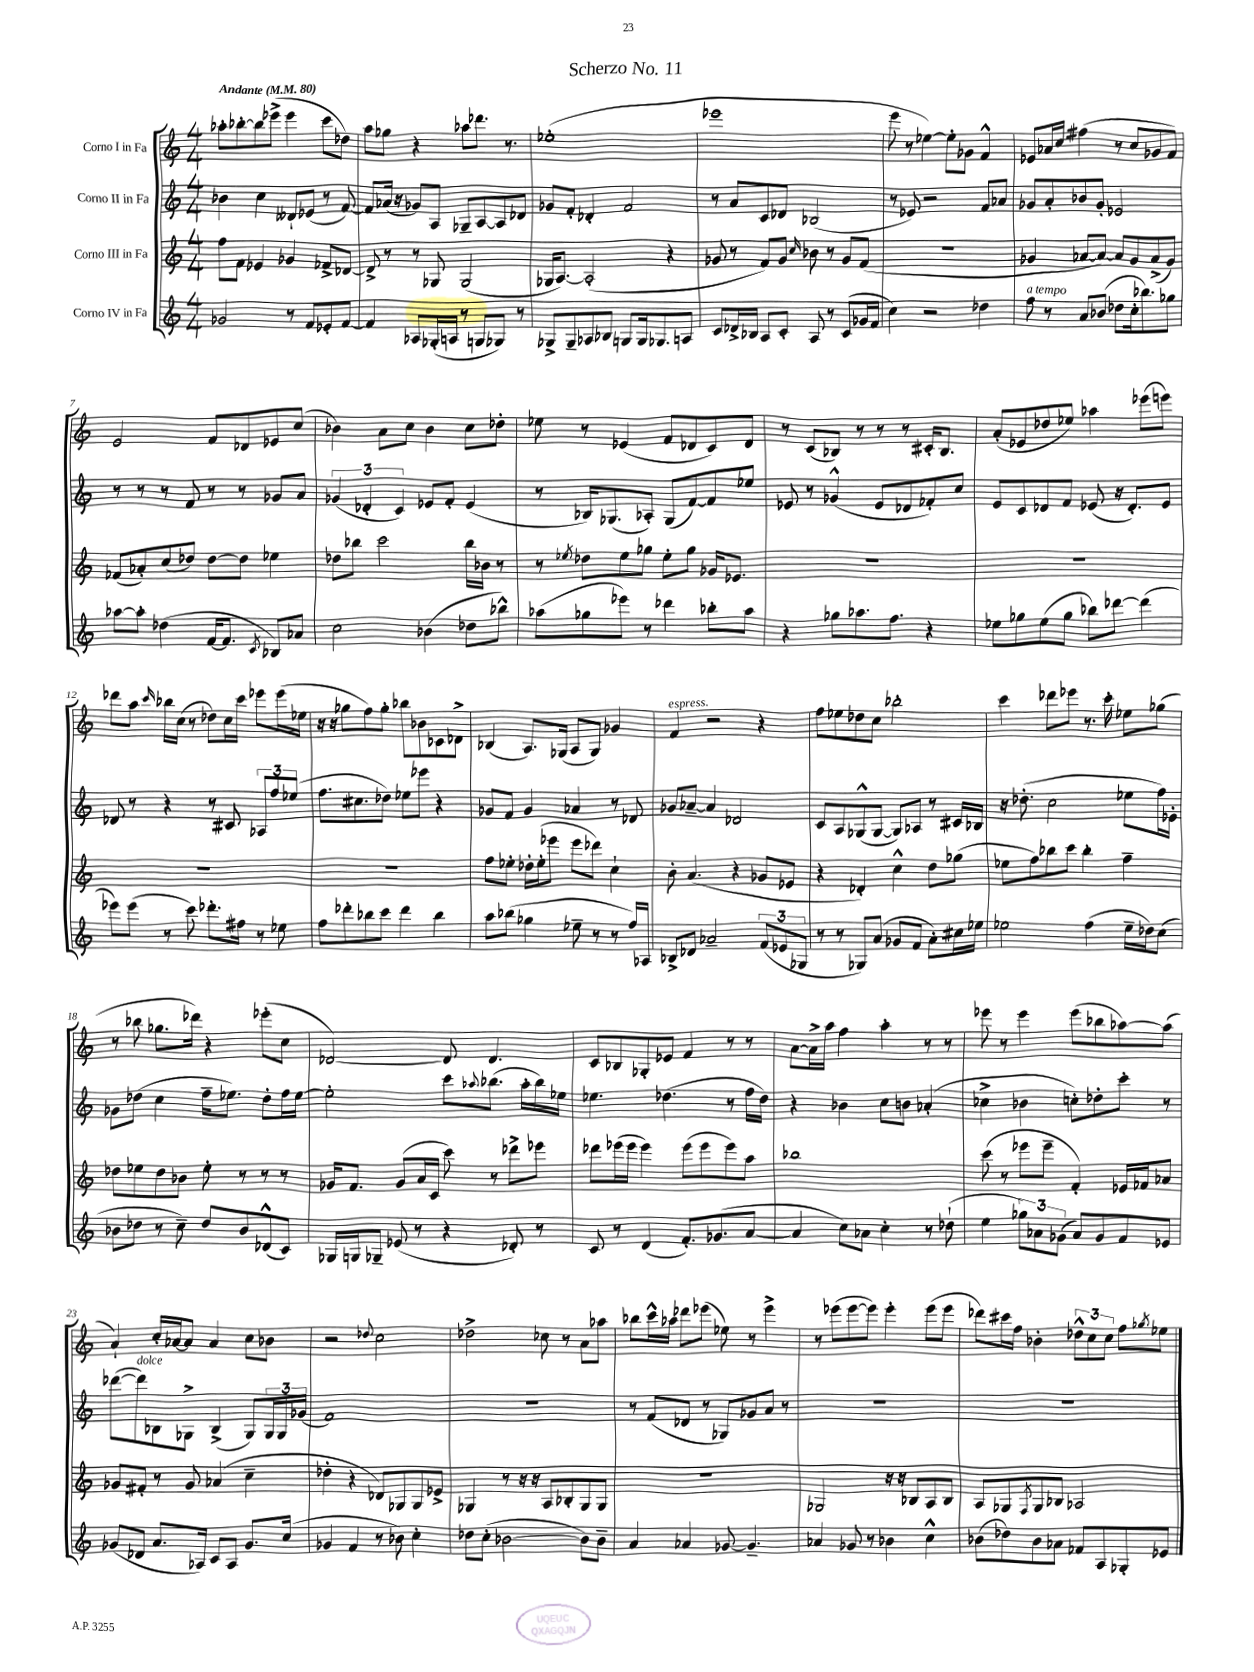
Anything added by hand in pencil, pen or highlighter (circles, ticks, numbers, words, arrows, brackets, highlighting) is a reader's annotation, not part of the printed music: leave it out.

**kern	**kern	**kern	**kern
*part4	*part3	*part2	*part1
*staff4	*staff3	*staff2	*staff1
*I"Corno IV in Fa	*I"Corno III in Fa	*I"Corno II in Fa	*I"Corno I in Fa
*clefG2	*clefG2	*clefG2	*clefG2
*k[]	*k[]	*k[]	*k[]
*M4/4	*M4/4	*M4/4	*M4/4
*MM80	*MM80	*MM80	*MM80
=1	=1	=1	=1
!	!	!	!LO:TX:a:B:t=Andante
2g-X/	8ff\L	4b-X\	8aa-X'\L
.	8f\J	.	[8bb-X'\
.	4e-X/	4cc\	8bb-\]
.	.	.	(8eee-X^\J
8r	4g-X/	8d--X`/L	4eee-\
8f/L	.	(8e-X/J	.
8e-X'/	8f-X^/L	8r	8ccc\L
[8f/J	[8d-X/J	[8f/)	8dd-X\J)
=2	=2	=2	=2
4f/]	8d-^/]	8f/L]	8aa\L
.	8r	(16a-X/Jk	8gg-X\J
.	.	16r	.
8A-X/L	8r	8g-X/L)	4r
(16G-X'/L	8G-X/	8A/J	.
16An/JJ	.	.	.
8r	(2G-/	8G-X~/L	8aa-X\L
8Gn/L	.	[8A/	8.ddd-X\J
8G-X/J)	.	8A/]	.
.	.	.	8.r
8r	.	8d-X/J	.
=3	=3	=3	=3
8G-X^/L	16G-X/KL	8g-X/L	(1ee-X'
.	[8.A/J)	.	.
8G-~/	.	8f'/J	.
8A-X/	(2A'/]	4d-X'/	.
8B-X/J	.	.	.
8Gn/L	.	2f/	.
16G/k	.	.	.
8.G-X/	.	.	.
.	4r	.	.
8An/J	.	.	.
=4	=4	=4	=4
8c/L	8g-X/	8r	1eee-X
16d-X^/L	8r	8a/L	.
16B-X/JJ	.	.	.
8A/L	8f/L)	8c/	.
8c'/J	8g-/J	8d-X/J	.
.	16qqcc/	.	.
8A/	8b-X\	(2B-X/	.
8r	8r	.	.
(8c/L	8g-/L	.	.
16g-X/L	(8f/J	.	.
16f/JJ	.	.	.
=5	=5	=5	=5
4cc\)	1r	8r	8eee\
.	.	8e-X/)	8r
2r	.	2r	[4ee-X\)
.	.	.	8ee-'\L]
.	.	.	8g-X\J
4dd-X\	.	8f/L	4f^^/
.	.	8a-X/J	.
=6	=6	=6	=6
!LO:TX:a:i:t=a tempo	!	!	!
8ff\	4g-X/	8g-X/L	8e-X/L
8r	.	8a'/	16a-X/L
.	.	.	16cc/JJ
8a/L	[8a-X/L	8b-X/	(4ff#X\
(8b-X/J	8a-/J_)	8g-'/J	.
8dd-X\L	8a-/L]	2e-X/	8r
16cc'\k	8g-/	.	8cc/L
8.bb-X\)	.	.	.
.	(8a-^/	.	8g-X/
8gg-X\J	8g-/J)	.	8f/J)
!!LO:LB:g=z
=7	=7	=7	=7
[8aa-X\L	(8f-X/L	8r	2e/
8aa-'\J]	8a-X'/)	8r	.
(4dd-X\	(8cc/	8r	.
.	8dd-X/J)	8f/	.
[16f/KL	[8dd-\L	8r	8f/L
8.f/J]	.	.	.
.	8dd-\J]	8r	8d-X/
8qc/	.	.	.
8B-X/L)	4ee-X\	8g-X/L	8e-X/
8a-X/J	.	8a/J	(8cc/J
=8	=8	=8	=8
2cc\	8dd-X\L	(6g-X/	4b-X\)
.	8bb-X\J	.	.
.	.	6d-X'/	.
.	2ccc\	.	8a\L
.	.	6c/)	.
.	.	.	8cc\J
(4b-X\	.	8e-X/L	4b-\
.	.	8f'/J	.
8dd-X\L	16bb-\LL	(4e-/	8cc\L
.	16b-X\JJ	.	.
8bb-X^^\J)	8r	.	8dd-X'\J
=9	=9	=9	=9
(8aa-X\L	8r	8r	8ee-X\
.	8qee-X/	.	.
8gg-X\	8dd-X\L	16B-X/KL)	8r
.	.	(8.G-X/	.
8eee-X\J)	8ee-\	.	(4e-X/
8r	8gg-X\J	8A-X'/J)	.
4ddd-X\	8ee-'\L	(8G-/L	8f/L
.	8gg-\J	[8f/)	8d-X/
8bb-X'\L	16g-X/KL	8f/]	8c/)
.	8.e-X/J	.	.
8aa-\J	.	8ee-X/J	8d-/J
=10	=10	=10	=10
4r	1r	8e-X/	8r
.	.	8r	(8c/L
8gg-X\L	.	(4g-X^^/	8B-X/J)
8.aa-X\	.	.	8r
.	.	8e-/L	8r
8.ff\J	.	.	.
.	.	8d-X/	8r
4r	.	8f-X'/)	16c#X'/KL
.	.	.	8.B-/J
.	.	8cc/J	.
=11	=11	=11	=11
8ee-X\L	1r	8e/L	(8a'/L
8gg-X\	.	8c/	8e-X/
(8ee-\	.	8d-X/	8dd-X/
8gg-\J	.	8f/J	8ee-X/J)
8bb-X\L)	.	(8e-X/	4aa-X\
[8ddd-X\J	.	16r	.
.	.	8.d-'/L)	.
(4ddd-\]	.	.	(8eee-X\L
.	.	8e-/J	8eeen\J)
!!LO:LB:g=z
=12	=12	=12	=12
8eee-X\L)	1r	8d-X/	8ddd-X\L
(8eee-\J	.	8r	8aa\J
.	.	.	16qqccc/
8r	.	4r	16bb-X\LL
.	.	.	(16cc\JJ
8ccc\)	.	.	8r
8.ddd-X'\L	.	8r	8dd-X\L)
.	.	8c#X/	16cc\L
16ff#X\Jk	.	.	16ccc\JJ
8r	.	12A-X/L	8eee-X\L
.	.	12ff/	.
8ee-X\	.	.	(16eee-\L
.	.	(12ee-X/J	.
.	.	.	16ee-X\JJ
=13	=13	=13	=13
8ff\L	1r	8.ff\L	16r
.	.	.	16r
8ddd-X'\	.	.	8gg-X\L
.	.	8.cc#X\	.
8bb-X\	.	.	8ff\)
8ccc\J	.	8dd-X\J)	8gg-'\J
4ddd-\	.	8ee-X\L	8bb-X\L
.	.	8eee-X\J	8b-X\
4bb-\	.	4r	8c-X\
.	.	.	8d-X^\J
=14	=14	=14	=14
8aa\L	8ff\L	8g-X/L	(4B-X/
(8bb-X\J	8ee-X'\J	8f/J	.
4gg-X\	16dd-X'\LL	4g-/	8.A/L)
.	(16ee-'\J	.	.
.	8eee-X\J	.	.
.	.	.	(16G-X/Jk
8ee-X~\	8eee-\L	4a-X/	8A/L
8r	8ddd-X\J)	.	8G-/J)
8r	4cc`\	8r	4g-X/
16ff/LL)	.	8d-X/	.
16A-X/JJ	.	.	.
=15	=15	=15	=15
!	!	!	!LO:TX:a:i:t=espress.
8B-X^/L	8b'\	8g-X/L	4f/
8d-X/J	(4.a/	[8a-X~/J	.
2a-X~/	.	4a-/]	2r
.	4r	2d-X/	.
(12f/L	8g-X/L	.	4r
12e-X/	.	.	.
.	8e-X/J	.	.
12G-X/J	.	.	.
=16	=16	=16	=16
8r	4r	8c/L	8ff\L
8r	.	8A/	8ee-X\
8G-X/L)	4d-X'/)	(8G-X^^/	8dd-X\
(8a/J	.	[8G-/J	8cc\J
8g-X/L	4cc^^\	8G-/L])	2bb-X'\
8f/J	.	8A-X/J	.
8a'\L)	8dd\L	8r	.
16cc#X\L	(8gg-X\J	16c#X/LL	.
16ee-X\JJ	.	16B-X/JJ	.
=17	=17	=17	=17
2ee-X\	8ee-X\L	16r	4ccc\
.	.	(8.dd-X'\	.
.	8ff\)	.	.
.	8bb-X\	2cc\	8ddd-X\L
.	8ccc\J	.	8eee-X\J
(4ff\	4bb-'\	.	8.r
.	.	.	16ccc'\
16ee-~\LL	4ff~\	8ee-X\L	8ee-X\L
16dd-X\J)	.	.	.
(8cc\J	.	16ff\L)	(8gg-X\J
.	.	16e-X'\JJ	.
!!LO:LB:g=z
=18	=18	=18	=18
8b-X\L	8dd-X\L	8g-X\L	8r
8dd-X\J	8ee-X\	(8dd-X\J	8bb-X\
8r	8dd-\	4cc\	8.gg-X\L
8cc~\)	8b-X\J	.	.
.	.	.	16ddd-X\Jk)
8dd-/L	8ee-'\	16ff~\KL	4r
.	.	8.ee-X\J)	.
8b-/	8r	.	.
(8d-X^^/	8r	8dd-'\L	(8eee-X'\L
8c/J)	8r	16ff\L	8cc\J
.	.	[16ee-\JJ	.
=19	=19	=19	=19
16G-X/LL	16g-X/KL	2ee-'\]	[2d-X/)
16Gn/J	8.f/J	.	.
8G-X~/J	.	.	.
(8e-X/	(8g-/L	.	.
8r	16a/L	.	.
.	16c/JJ	.	.
4r	8ccc\)	8ccc\L	8d-/]
.	.	8qqaa-X/	.
.	8r	(8.bb-X\J	4.d-/
8d-X'/)	8ddd-X^\L	.	.
.	.	16aa-'\LL	.
8r	8eee-X\J	16bb-\)	.
.	.	16ee-X\JJ	.
=20	=20	=20	=20
8c/	8ddd-X\L	4.ee-X\	8c/L
8r	(16eee-X\L	.	8B-X/
.	16eee-\JJ	.	.
(4d/	4eee-\)	.	8G-X'/
.	.	(4.dd-X\	8e-X/J
8.f'/L)	(8eee-\L	.	4f/
.	8eee-\	.	.
(8.g-X/	.	.	.
.	8eee-\)	8r	8r
[8a/J	8aa\J	16ff\LL	8r
.	.	16dd-\JJ)	.
=21	=21	=21	=21
4a/]	1bb-X	4r	[8a\L
.	.	.	16a^\L]
.	.	.	16aa\JJ
8cc\L)	.	4b-X\	4ff\
8a-X\J	.	.	.
4cc'\	.	8cc\L	4aa'\
.	.	8bn\J	.
8r	.	(4a-X'/	8r
(8dd-X`\	.	.	8r
=22	=22	=22	=22
4ee\	(8ccc\	4cc-X^\	8eee-X\
.	8r	.	8r
12gg-X\L)	8eee-X\L	4b-X\	4eee-\
12a-X\	.	.	.
.	8eee-~\J	.	.
(12g-X\J	.	.	.
8a-/L)	4f'/)	8ccn'\L)	(8eee-\L
8g-/	.	8dd-X'\	8bb-X\
8f/	16e-X/LL	8ccc'\J	[8aa-X\)
.	16f-X/J	.	.
8e-X/J	8a-X/J	8r	(8aa-\J]
!!LO:LB:g=z
=23	=23	=23	=23
(8g-X/L	8g-X/L	([8ddd-X\L	4a`/)
!	!	!LO:TX:a:i:t=dolce	!
8d-X/J	8f#X'/J	8ddd-\])	.
8.a/L	8r	8B-X\	16cc'/LL
.	.	.	[16a-X/J
.	8g-/	8G-X^\J	8a-/J]
16A-X/Jk)	.	.	.
8c/L	(4a-X/	(4B-^/	4a-/
8A-/J	.	.	.
8.g-/L	4cc~\	8G-/L)	8cc\L
.	.	24G-/L	8b-X\J
.	.	24G-/	.
(16cc/Jk	.	.	.
.	.	(24g-X/JJ	.
=24	=24	=24	=24
4g-X/	4dd-X'\	1f)	2r
4f/	4r	.	.
.	.	.	8qqdd-X/
8r	8d-X/L)	.	2cc\
8b-X\)	8G-X/	.	.
4cc'\	8G-/	.	.
.	8e-X^/J	.	.
=25	=25	=25	=25
8dd-X\L	4G-X/	1r	2dd-X^\
(8cc'\J	.	.	.
[2b-X\	8r	.	.
.	16r	.	.
.	16r	.	.
.	8A/L	.	8cc-X\
.	8B-X'/	.	8r
8b-\L])	8G-/	.	8a\L
8b-~\J	8G-/J	.	8aa-X\J
=26	=26	=26	=26
4a/	1r	8r	8bb-X\L
.	.	(8f/L	16ccc^^\L
.	.	.	16aa-X\JJ
4a-X/	.	8d-X/J	8ddd-X\L
.	.	8r	(8eee-X\J
[8g-X/	.	8G-X/L)	8ee-X\)
4.g-~/]	.	8g-X/	8r
.	.	8a/J	4eee-^\
.	.	8r	.
=27	=27	=27	=27
4a-X/	2G-X/	1r	8r
.	.	.	(8eee-X\L
8g-X/	.	.	[8eee-\
8r	.	.	8eee-\J])
4b-X\	16r	.	4eee-'\
.	16r	.	.
.	8B-X/L	.	.
4cc^^\	8A/	.	(8eee-\L
.	8B-/J	.	8eee-\J
=28	=28	=28	=28
(8b-X\L	8A/L	1r	8ddd-X\L)
8dd-X\)	8G-X/	.	16ccc#X\L
.	.	.	16ff\JJ
.	8qF/	.	.
8b-\	8G-/	.	4b-X'\
8a-X\J	8B-X/J	.	.
8f-X/L	2A-X/	.	12dd-X^^\L
.	.	.	12cc\
8A/	.	.	.
.	.	.	12cc\J
8G-X'/	.	.	8ff\L
.	.	.	8qgg-X/
8e-X/J	.	.	8ee-X\J
==	==	==	==
*-	*-	*-	*-
